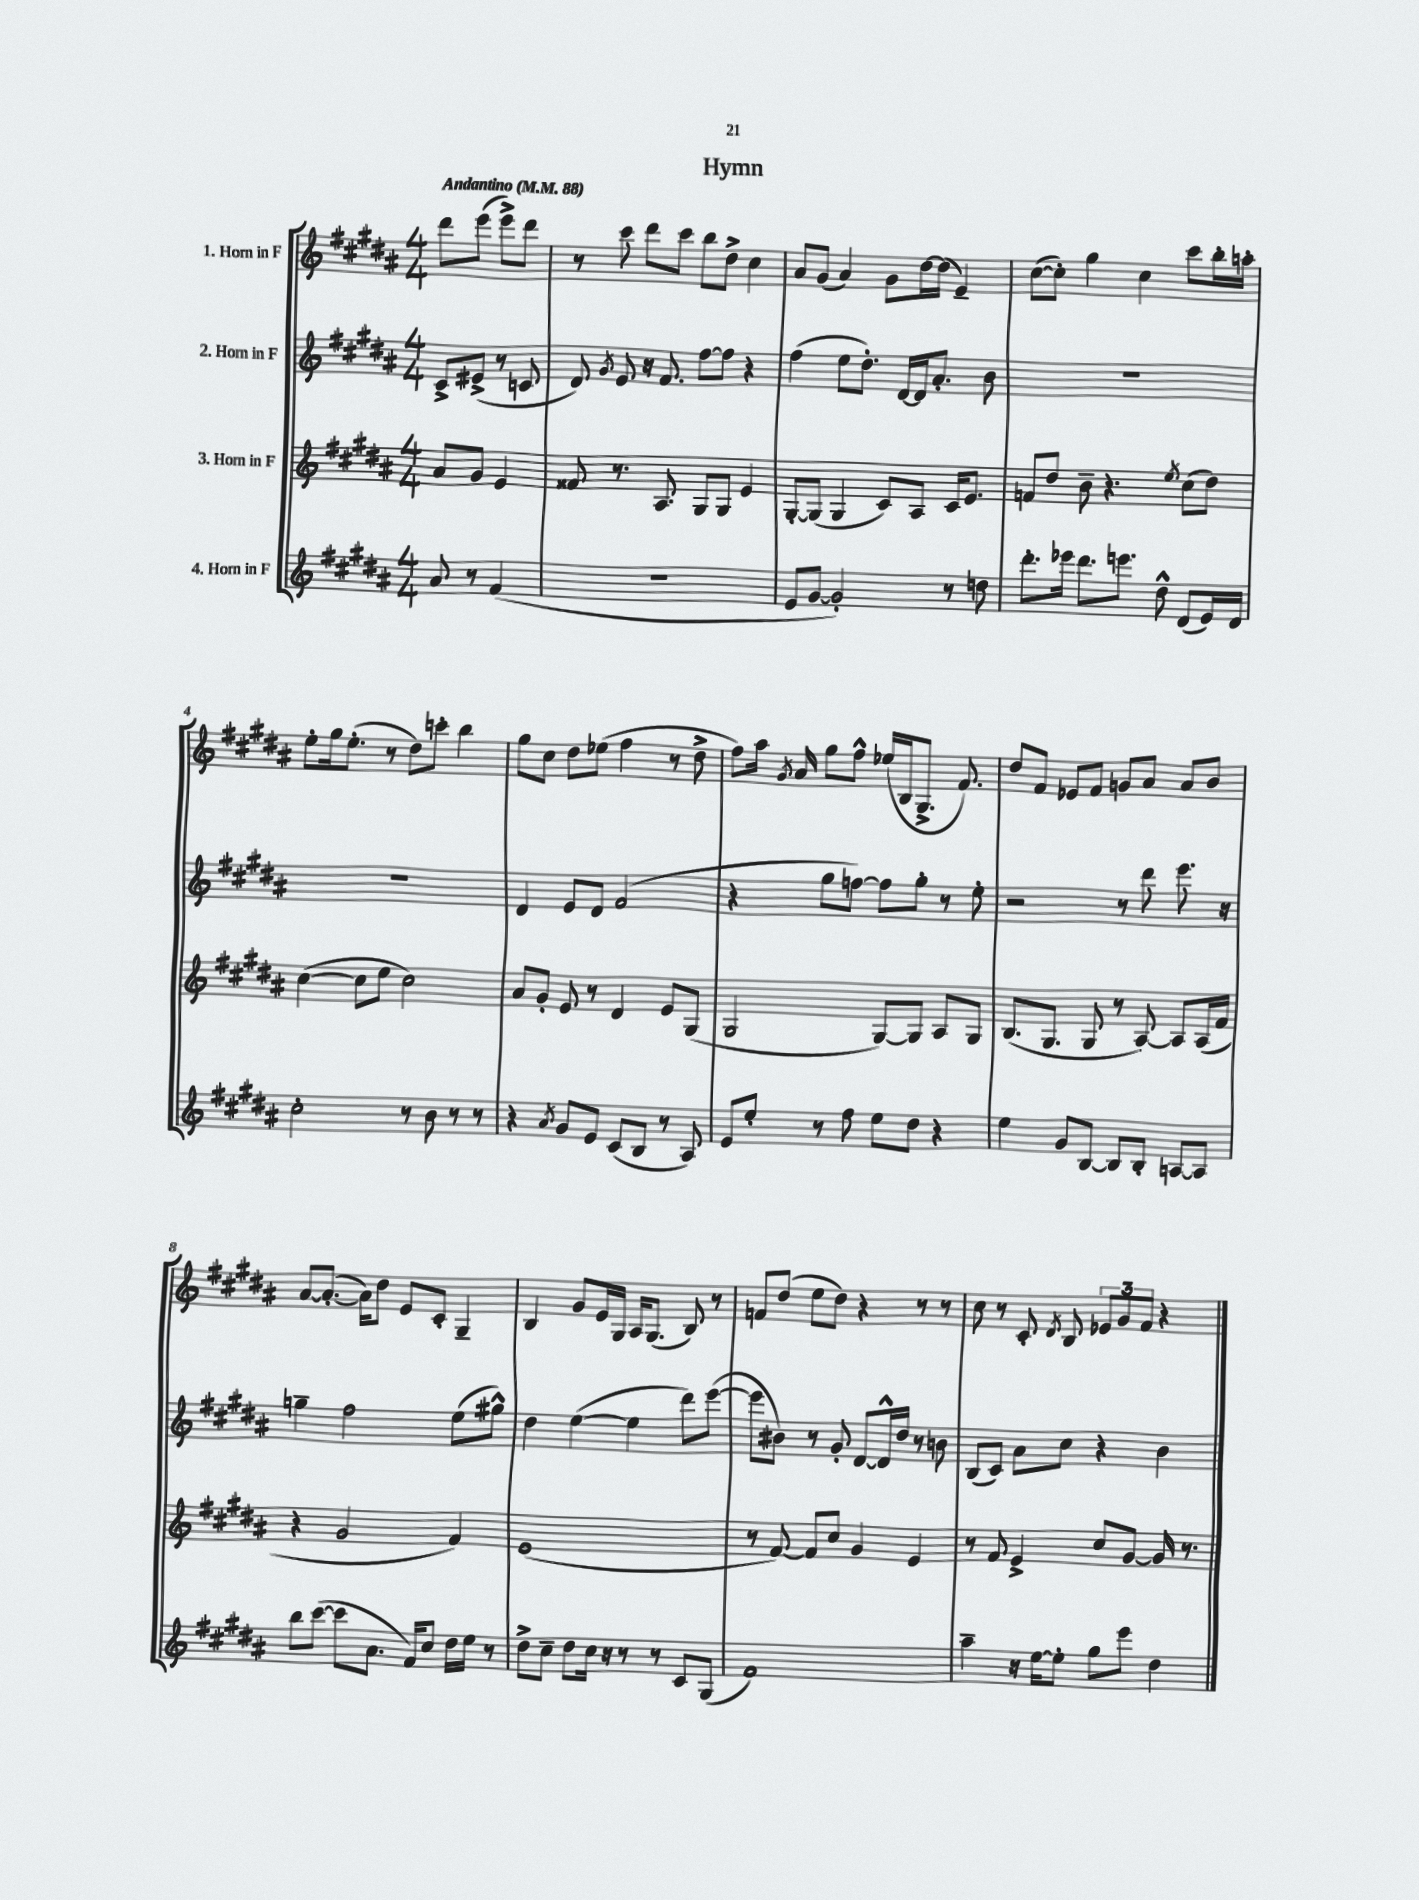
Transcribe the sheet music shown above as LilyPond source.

\header { title = "Hymn" }
<<
\new StaffGroup <<
\new Staff = "s0" \with { instrumentName = "1. Horn in F" } {
    \clef treble \key b \major \numericTimeSignature \time 4/4 \partial 2 \tempo "Andantino" 4 = 88
    \autoBeamOff dis'''8[ e'''8]( e'''8[->) dis'''8] |
    r8 cis'''8 dis'''8[ cis'''8] b''8[ dis''8]-> cis''4 |
    ais'8[ gis'8]( ais'4) gis'8[ dis''16~ dis''16]( e'4--) |
    cis''8[~( cis''8]-.) gis''4 cis''4 cis'''8[ b''16-. a''16]-. |
    e''8[-. gis''16 e''8.]-.( r8 dis''8[) c'''8]-. b''4 |
    gis''8[ cis''8] dis''8[ ees''8]( fis''4 r8 dis''8-> |
    fis''8[) ais''16] \acciaccatura { gis'8 } ais'16 gis''8[ fis''8]-^ ees''16[( b16 gis8.]-> fis'8.) |
    dis''8[ fis'8] ees'8[ fis'8] g'8[ ais'8] ais'8[ b'8] |
    ais'8[~ ais'8.]~-.( ais'16[) dis''8] e'8[ cis'8]-. gis4-- |
    b4 gis'8[ e'16 gis16] ais16[ gis8.]( b8) r8 |
    f'8[ dis''8]( e''8[ dis''8]) r4 r8 r8 |
    cis''8 r8 cis'8-. \acciaccatura { dis'8 } b8 \tuplet 3/2 { ees'8[ gis'8 fis'8] } r4 \bar "|." |
}
\new Staff = "s1" \with { instrumentName = "2. Horn in F" } {
    \clef treble \key b \major \numericTimeSignature \time 4/4 \partial 2
    \autoBeamOff cis'8[-> eis'8]->( r8 c'8 |
    dis'8) \acciaccatura { gis'8 } e'8 r16 fis'8. fis''8[~ fis''8] r4 |
    fis''4( e''8[ dis''8.]-.) dis'16[~ dis'16 ais'8.]-. b'8 |
    R1 |
    R1 |
    dis'4 e'8[ dis'8] fis'2( |
    r4 gis''8[ f''8]~) f''8[ gis''8]-. r8 e''8-. |
    r2 r8 dis'''8 e'''8. r16 |
    g''4-- fis''2 e''8[( gis''8]-^) |
    dis''4 e''4~( e''4 dis'''8[) e'''8]~( |
    e'''8[ bis'8]) r8 gis'8-. dis'8[~ dis'16-^ dis''16] r8 b'8 |
    b8[( cis'8]) ais'8[ cis''8] r4 b'4 \bar "|." |
}
\new Staff = "s2" \with { instrumentName = "3. Horn in F" } {
    \clef treble \key b \major \numericTimeSignature \time 4/4 \partial 2
    \autoBeamOff ais'8[ gis'8] e'4 |
    fisis'8 r8. ais8. gis8[ gis8] e'4 |
    gis8[~-. gis8]( gis4 cis'8[) ais8] cis'16[ e'8.] |
    f'8[ dis''8] b'8-- r4. \acciaccatura { e''8 } cis''8[( dis''8]) |
    cis''4~( cis''8[ e''8] cis''2) |
    ais'8[ gis'8]-. e'8 r8 dis'4 e'8[ gis8]( |
    gis2 gis8[~) gis8] ais8[ gis8] |
    b8.[( gis8.] gis8 r8 ais8~) ais8[ ais16( fis'16] |
    r4 gis'2 fis'4) |
    e'1( |
    r8 fis'8~) fis'8[ cis''8] gis'4 e'4 |
    r8 fis'8 e'4-> cis''8[ gis'8]~ gis'16 r8. \bar "|." |
}
\new Staff = "s3" \with { instrumentName = "4. Horn in F" } {
    \clef treble \key b \major \numericTimeSignature \time 4/4 \partial 2
    \autoBeamOff ais'8 r8 fis'4( |
    R1 |
    e'8[ gis'8]~ gis'2-.) r8 d''8 |
    dis'''8.[-. ees'''16] dis'''8.[ e'''8.] dis''8-^ dis'8[( e'16) dis'16] |
    cis''2-. r8 b'8 r8 r8 |
    r4 \acciaccatura { ais'8 } gis'8[ e'8] cis'8[( b8] r8 ais8) |
    e'8[ e''8]-. r8 fis''8 e''8[ dis''8] r4 |
    e''4 gis'8[ b8]~ b8[ b8]-. a8[~ a8] |
    b''8[ cis'''8]~( cis'''8[ ais'8.] fis'16[) cis''8] dis''16[ e''16] r8 |
    dis''8[-> cis''8]-- dis''8[ cis''16] r16 r8 r8 cis'8[ gis8]( |
    fis'1) |
    ais''4-- r16 e''16[~ e''8]-. gis''8[ e'''8] dis''4 \bar "|." |
}
>>
>>
